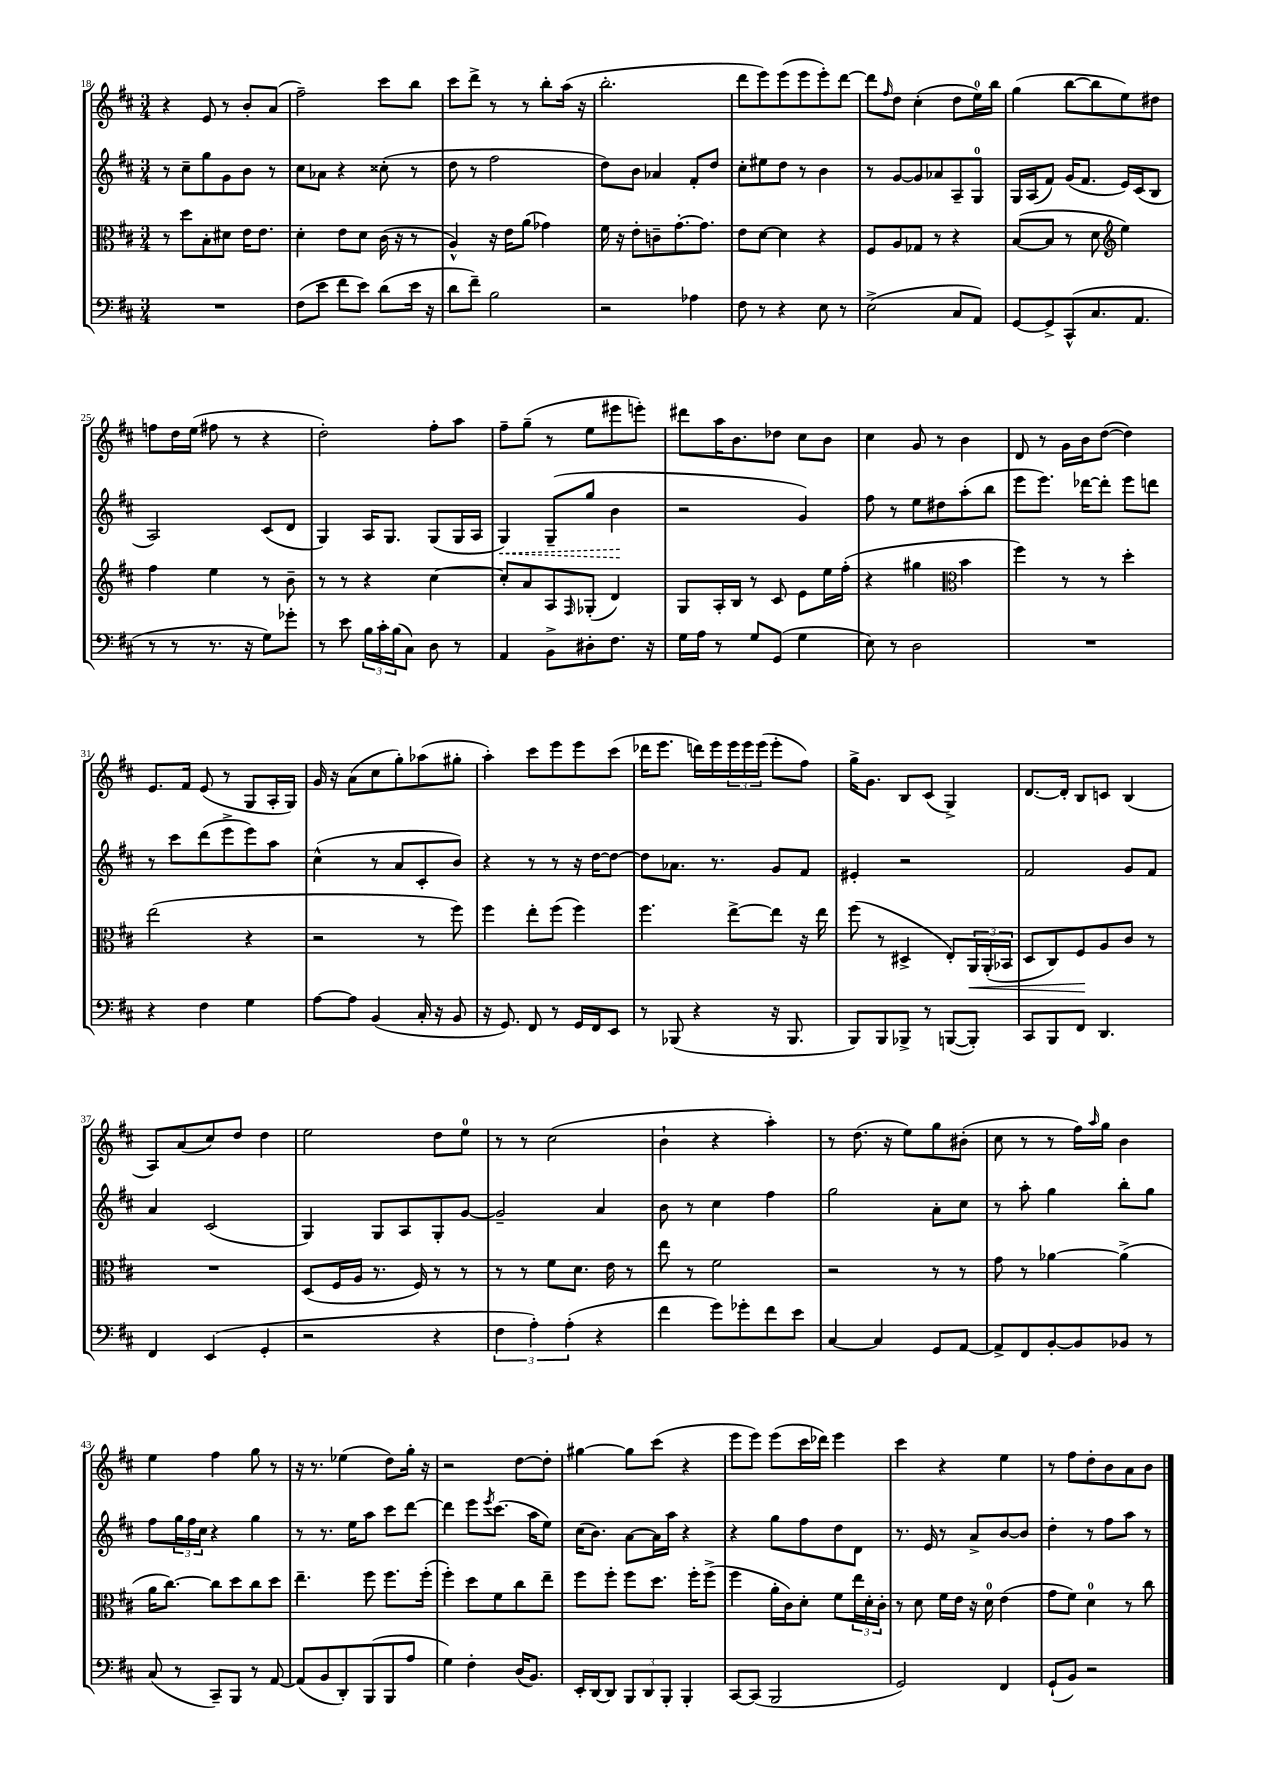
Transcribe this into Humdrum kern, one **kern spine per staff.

**kern	**kern	**kern	**kern
*staff4	*staff3	*staff2	*staff1
*clefF4	*clefC3	*clefG2	*clefG2
*k[f#c#]	*k[f#c#]	*k[f#c#]	*k[f#c#]
*M3/4	*M3/4	*M3/4	*M3/4
2.r	8r	8r	4r
.	8dd	8cc#~	.
.	8B'	8gg	8e
.	8d#	8g	8r
.	16e	8b	8b'
.	8.e	.	.
.	.	8r	(8a
=	=	=	=
(8F#	4d'	8cc#	2ff#~)
8e	.	8a-	.
8f#	8e	4r	.
8e)	8d	.	.
(8d	(16c#	(8cc##'	8ccc#
.	16r	.	.
16e	8r	8r	8bb
16r	.	.	.
=	=	=	=
8d	4A^^)	8dd	8ccc#
8f#~)	.	8r	8ddd^
2B	16r	2ff#	8r
.	16e	.	.
.	(8a	.	8r
.	4g-)	.	8bb'
.	.	.	(16aa
.	.	.	16r
=	=	=	=
2r	16f#	8dd)	2.bb'
.	16r	.	.
.	8e'	8b	.
.	8c~	4a-	.
.	[8.g'	.	.
4A-	.	8f#'	.
.	8.g]	.	.
.	.	8dd	.
=	=	=	=
8F#	8e	8cc#'	8ddd
8r	[8d	8ee#	8eee)
4r	4d]	8dd	(8eee
.	.	8r	8eee
8E	4r	4b	8eee')
8r	.	.	[8ddd
=	=	=	=
(2E^	8F#	8r	8ddd]
.	.	.	16qqff#
.	8A	[8g	8dd
.	8G-	8g]	(4cc#'
.	8r	8a-	.
8C#	4r	8A~	8dd
8AA)	.	8G	16ee)
.	.	.	16bb
=	=	=	=
[8GG	([8B	16G	(4gg
.	.	(16A	.
8GG^]	8B]	8f#)	.
(8CC#^^	8r	(16g	[8bb
.	.	8.f#	.
8.C#	8d	.	8bb]
*	*clefG2	*	*
.	4ee)	16e)	8ee)
8.AA	.	(16c#	.
.	.	8B	8dd#
=	=	=	=
8r	4ff#	2A)	8ff
8r	.	.	16dd
.	.	.	(16ee
8.r	4ee	.	8ff#
.	.	.	8r
16r	.	.	.
8G)	8r	(8c#	4r
8g-'	8b~	8d	.
=	=	=	=
8r	8r	4G)	2dd')
8e	8r	.	.
24B	4r	16A	.
24c#'	.	.	.
.	.	8.G	.
(24B	.	.	.
8C#)	.	.	.
8D	[4cc#	(8G	8ff#'
8r	.	16G	8aa
.	.	16A	.
=	=	=	=
4AA	8cc#']	4G)	8ff#~
.	8a	.	(8gg~
8BB^	8A	(8G~	8r
.	16qqF#	.	.
8D#'	(8G-'	8gg	8ee
8.F#	4d)	4b	8eee#
.	.	.	8eee')
16r	.	.	.
=	=	=	=
16G	8G	2r	8ddd#
16A	.	.	.
8r	16A'	.	16aa
.	16B	.	8.b
8G	8r	.	.
(8GG	8c#	.	8dd-
4G	8e	4g)	8cc#
.	16ee	.	8b
.	(16ff#'	.	.
=	=	=	=
8E)	4r	8ff#	4cc#
8r	.	8r	.
2D	4gg#	8ee	8g
.	.	8dd#	8r
*	*clefC3	*	*
.	4b	(8aa'	4b
.	.	8bb	.
=	=	=	=
2.r	4ff#)	8eee	8d
.	.	8.eee)	8r
.	8r	.	16g
.	.	[16ddd-	16b
.	8r	8ddd-']	([8dd
.	4dd'	8eee	4dd])
.	.	8ddd	.
=	=	=	=
4r	(2ee	8r	8.e
.	.	8ccc#	.
.	.	.	16f#
4F#	.	(8ddd	(8e
.	.	8eee^	8r
4G	4r	8eee)	8G
.	.	8aa	16A'
.	.	.	16G)
=	=	=	=
[8A	2r	(4cc#^^	16g
.	.	.	16r
8A]	.	.	(8a
(4BB	.	8r	8cc#
.	.	8a	8gg')
16C#'	8r	8c#'	(8aa-
16r	.	.	.
8BB	8ff#)	8b)	8gg#'
=	=	=	=
16r	4ff#	4r	4aa')
8.GG)	.	.	.
8FF#	8ee'	8r	8ccc#
8r	(8ff#	8r	8eee
16GG	4ff#)	16r	8eee
16FF#	.	[16dd	.
8EE	.	8dd_	(8ccc#
=	=	=	=
8r	4.ff#	8dd]	16ddd-
.	.	.	8.eee
(8BBB-	.	8.a-	.
4r	.	.	16ddd)
.	.	8.r	16eee
.	[8ee^	.	24eee
.	.	.	24eee
.	.	.	(24eee
16r	8ee]	8g	8eee'
8.BBB-	.	.	.
.	16r	8f#	8ff#)
.	16ee	.	.
=	=	=	=
8BBB)	(8ff#	4e#'	16gg^
.	.	.	8.g
8BBB	8r	.	.
8BBB-^	4D#^	2r	8B
8r	.	.	(8c#
([8BBB	8E')	.	4G^)
8BBB'])	24AA	.	.
.	(24AA'	.	.
.	24BB-	.	.
=	=	=	=
8CC#	8D	2f#	[8.d
8BBB	8C#)	.	.
.	.	.	16d']
8FF#	8F#	.	8B
4.DD	8A	.	8c
.	8c#	8g	(4B
.	8r	8f#	.
=	=	=	=
4FF#	2.r	4a	8A)
.	.	.	(8a
(4EE	.	(2c#	8cc#)
.	.	.	8dd
4GG'	.	.	4dd
=	=	=	=
2r	(8D	4G)	2ee
.	16F#	.	.
.	16A	.	.
.	8.r	8G	.
.	.	8A	.
.	16F#)	.	.
4r	8r	8G'	8dd
.	8r	[8g	8ee
=	=	=	=
6F#	8r	2g~]	8r
.	8r	.	8r
6A')	.	.	.
.	8f#	.	(2cc#
(6A'	.	.	.
.	8.d	.	.
4r	.	4a	.
.	16e	.	.
.	8r	.	.
=	=	=	=
4f#	8ee	8b	4b`
.	8r	8r	.
8g)	2f#	4cc#	4r
8g-'	.	.	.
8f#	.	4ff#	4aa')
8e	.	.	.
=	=	=	=
[4C#	2r	2gg	8r
.	.	.	(8.dd
4C#]	.	.	.
.	.	.	16r
.	.	.	8ee)
8GG	8r	8a'	8gg
[8AA	8r	8cc#	(8b#'
=	=	=	=
8AA^]	8g	8r	8cc#
8FF#	8r	8aa'	8r
[8BB'	[4a-	4gg	8r
8BB]	.	.	16ff#)
.	.	.	16qqaa
.	.	.	16gg
8BB-	(4a-^]	8bb'	4b
8r	.	8gg	.
=	=	=	=
(8C#	16a	8ff#	4ee
.	[8.cc#)	.	.
8r	.	24gg	.
.	.	24ff#	.
.	.	24cc#	.
8CC#~)	8cc#]	4r	4ff#
8BBB	8dd	.	.
8r	8cc#	4gg	8gg
[8AA	8dd	.	8r
=	=	=	=
(8AA]	4.ee~	8r	16r
.	.	.	8.r
8BB	.	8.r	.
8DD')	.	.	(4ee-
.	.	16ee	.
(8BBB	8ff#	8aa	.
8BBB	8.ff#	8ccc#	8dd)
8A	.	[8ddd	16gg'
.	(16ff#'	.	16r
=	=	=	=
4G)	4ff#')	4ddd]	2r
4F#'	8dd	8eee	.
.	.	8qeee	.
.	8f#	(8.ccc#	.
(16D	8cc#	.	[8dd
8.BB)	.	16aa	.
.	8ee~	8ee)	8dd']
=	=	=	=
16EE'	8ff#	(16cc#	[4gg#
[16DD	.	8.b)	.
8DD]	8ff#'	.	.
12BBB	8ff#	[8a	8gg#]
12DD	.	.	.
.	8.dd	16a]	(8ccc#
12BBB'	.	.	.
.	.	16aa	.
4BBB'	.	4r	4r
.	16ff#'	.	.
.	(8ff#^	.	.
=	=	=	=
[8CC#	4ff#	4r	8eee
(8CC#]	.	.	8eee)
2BBB	16a'	8gg	(8eee
.	16c#)	.	.
.	8d'	8ff#	16ccc#
.	.	.	16ddd-)
.	8f#	8dd	4eee
.	24ee	8d	.
.	24d'	.	.
.	24c#'	.	.
=	=	=	=
2GG)	8r	8.r	4ccc#
.	8d	.	.
.	.	16e	.
.	16f#	8r	4r
.	16e	.	.
.	16r	8a^	.
.	16d	.	.
4FF#	(4e	[8b	4ee
.	.	8b]	.
=	=	=	=
(8GG`	8g	4dd'	8r
8BB)	8f#)	.	8ff#
2r	4d	8r	8dd'
.	.	8ff#	8b
.	8r	8aa	8a
.	8cc#	8r	8b
==	==	==	==
*-	*-	*-	*-
